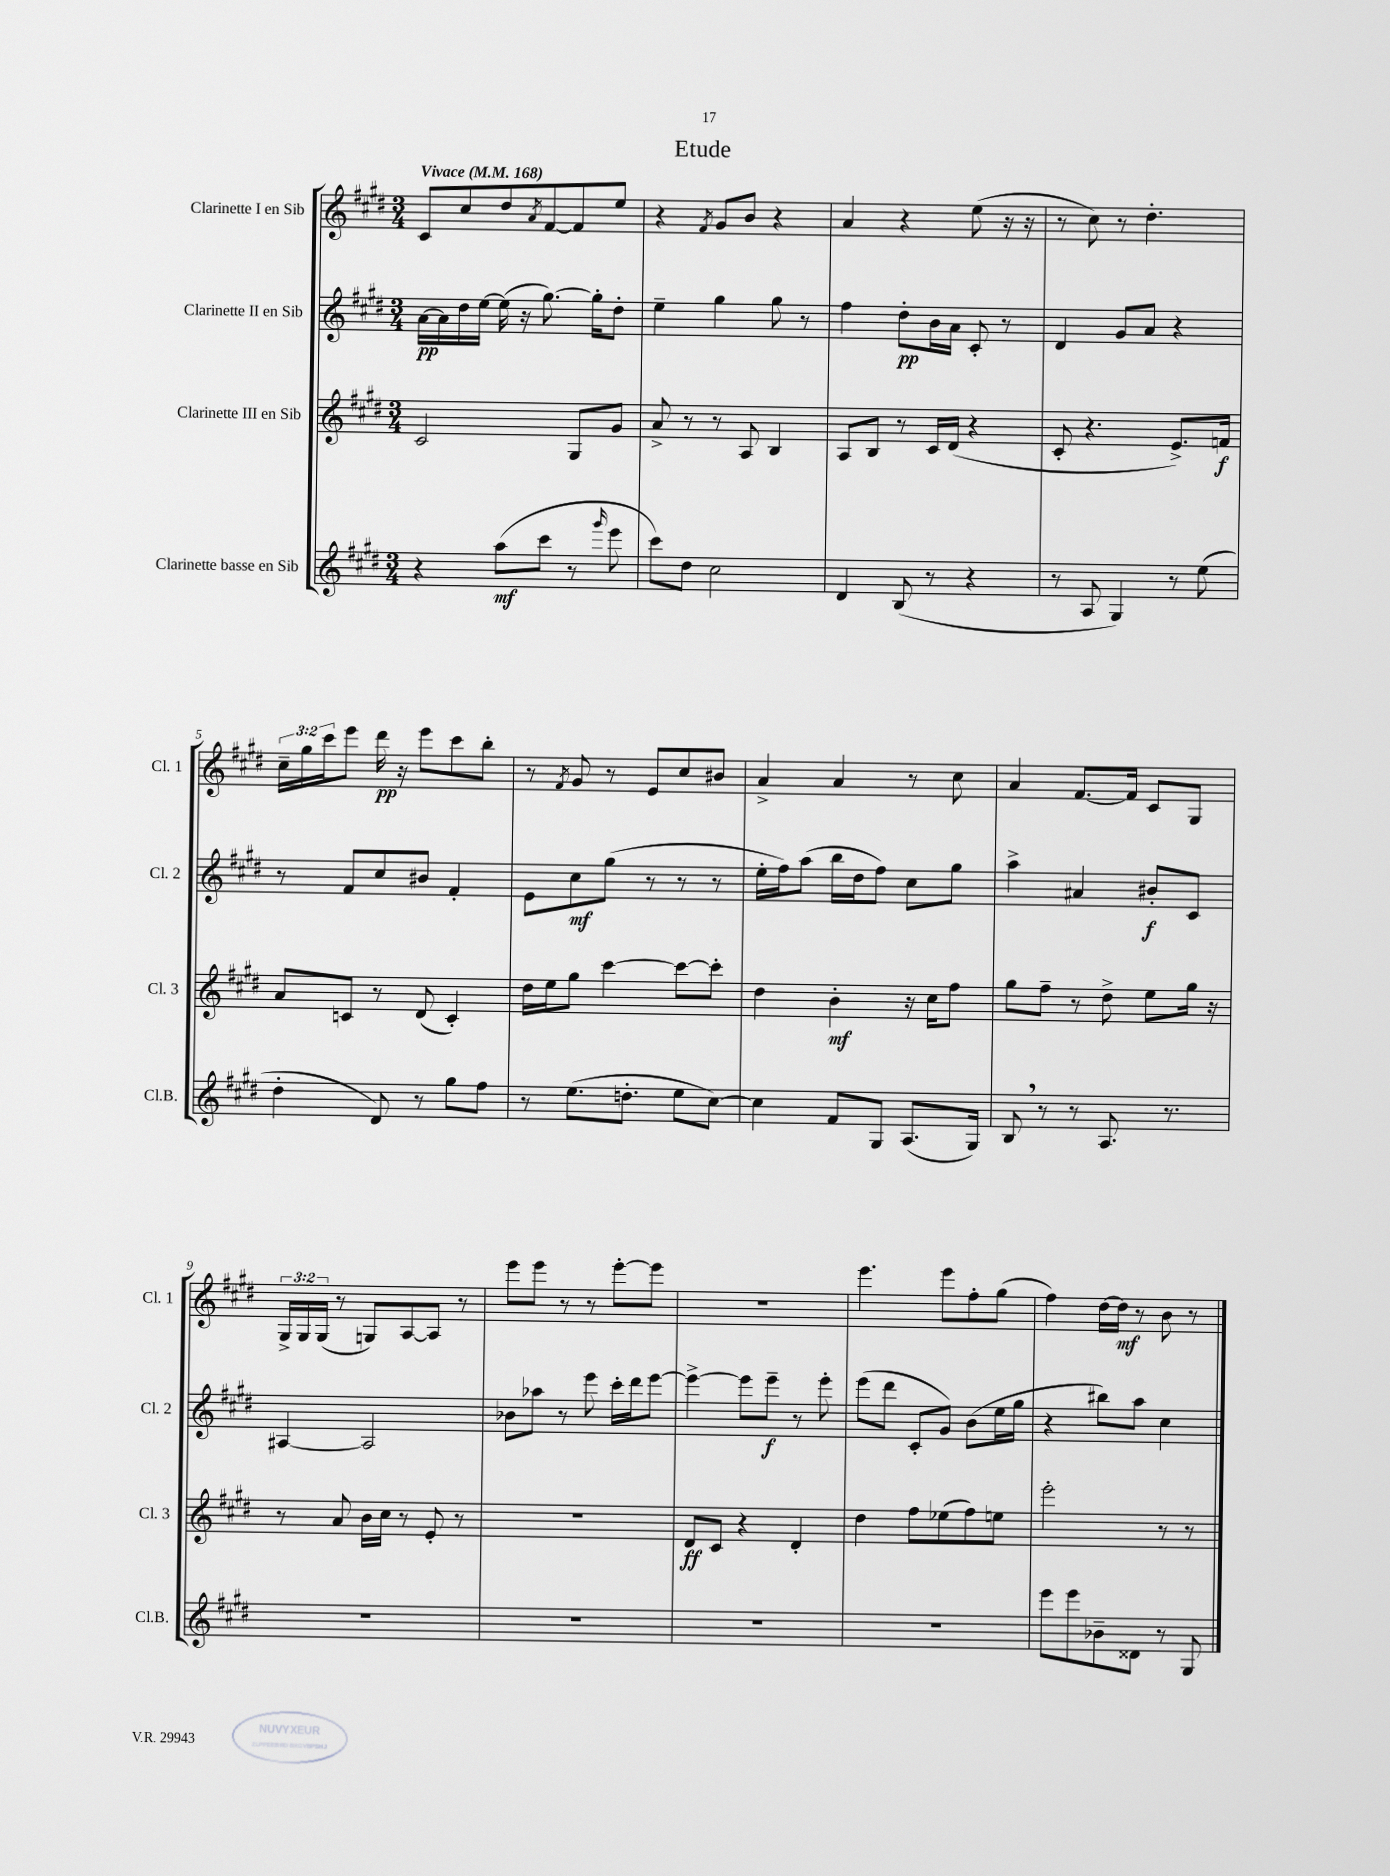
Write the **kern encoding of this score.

**kern	**dynam	**kern	**dynam	**kern	**dynam	**kern	**dynam
*part4	*part4	*part3	*part3	*part2	*part2	*part1	*part1
*staff4	*staff4	*staff3	*staff3	*staff2	*staff2	*staff1	*staff1
*I"Clarinette basse en Sib	*	*I"Clarinette III en Sib	*	*I"Clarinette II en Sib	*	*I"Clarinette I en Sib	*
*I'Cl.B.	*	*I'Cl. 3	*	*I'Cl. 2	*	*I'Cl. 1	*
*clefG2	*	*clefG2	*	*clefG2	*	*clefG2	*
*k[f#c#g#d#]	*	*k[f#c#g#d#]	*	*k[f#c#g#d#]	*	*k[f#c#g#d#]	*
*M3/4	*	*M3/4	*	*M3/4	*	*M3/4	*
*MM168	*	*MM168	*	*MM168	*	*MM168	*
=1	=1	=1	=1	=1	=1	=1	=1
!	!	!	!	!	!	!LO:TX:a:B:t=Vivace	!
4r	.	2c#/	.	[16a\LL	pp	8c#/L	.
.	.	.	.	16a\]	.	.	.
.	.	.	.	16dd#\	.	8cc#/	.
.	.	.	.	[16ee\JJ	.	.	.
(8aa\L	mf	.	.	(16ee\]	.	8dd#/	.
.	.	.	.	16r	.	.	.
.	.	.	.	.	.	8qa/	.
8ccc#\J	.	.	.	[8.gg#\)	.	[8f#/	.
8r	.	8G#/L	.	.	.	8f#/]	.
.	.	.	.	16gg#'\KL]	.	.	.
16qqggg#/	.	.	.	.	.	.	.
8eee\	.	8g#/J	.	8dd#'\J	.	8ee/J	.
=2	=2	=2	=2	=2	=2	=2	=2
8ccc#\L)	.	8a^/	.	4ee~\	.	4r	.
8dd#\J	.	8r	.	.	.	.	.
.	.	.	.	.	.	8qf#/	.
2cc#\	.	8r	.	4gg#\	.	8g#/L	.
.	.	8A/	.	.	.	8b/J	.
.	.	4B/	.	8gg#\	.	4r	.
.	.	.	.	8r	.	.	.
=3	=3	=3	=3	=3	=3	=3	=3
4d#/	.	8A/L	.	4ff#\	.	4a/	.
.	.	8B/J	.	.	.	.	.
(8B/	.	8r	.	8dd#'\L	pp	4r	.
8r	.	16c#/LL	.	16b\L	.	.	.
.	.	(16d#/JJ	.	16a\JJ	.	.	.
4r	.	4r	.	8c#'/	.	(8ee\	.
.	.	.	.	8r	.	16r	.
.	.	.	.	.	.	16r	.
=4	=4	=4	=4	=4	=4	=4	=4
8r	.	8c#'/	.	4d#/	.	8r	.
8A/	.	4.r	.	.	.	8cc#\)	.
4G#/)	.	.	.	8g#/L	.	8r	.
.	.	.	.	8a/J	.	4.dd#'\	.
8r	.	8.e^/L)	.	4r	.	.	.
(8ee\	.	.	.	.	.	.	.
.	.	16fn/Jk	f	.	.	.	.
!!LO:LB:g=z
=5	=5	=5	=5	=5	=5	=5	=5
4dd#'\	.	8a/L	.	8r	.	24cc#~\LL	.
.	.	.	.	.	.	24gg#\	.
.	.	.	.	.	.	24ccc#\J	.
.	.	8cn/J	.	8f#/L	.	8eee\J	.
8d#/)	.	8r	.	8cc#/	.	16ddd#\	pp
.	.	.	.	.	.	16r	.
8r	.	(8d#/	.	8b#X/J	.	8eee\L	.
8gg#\L	.	4c'/)	.	4f#'/	.	8ccc#\	.
8ff#\J	.	.	.	.	.	8bb'\J	.
=6	=6	=6	=6	=6	=6	=6	=6
8r	.	16dd#\LL	.	8e\L	.	8r	.
.	.	16ee\J	.	.	.	.	.
.	.	.	.	.	.	8qf#/	.
(8.ee\L	.	8gg#\J	.	8cc#\	mf	8g#/	.
.	.	[4ccc#\	.	(8gg#\J	.	8r	.
8.ddn'\J	.	.	.	.	.	.	.
.	.	.	.	8r	.	8e/L	.
8ee\L	.	8ccc#\L_	.	8r	.	8cc#/	.
[8cc#\J)	.	8ccc#'\J]	.	8r	.	8b#X/J	.
=7	=7	=7	=7	=7	=7	=7	=7
4cc#\]	.	4dd#\	.	16ee'\LL	.	4a^/	.
.	.	.	.	16ff#\J)	.	.	.
.	.	.	.	(8aa\J	.	.	.
8f#/L	.	4b'\	mf	16bb\LL	.	4a/	.
.	.	.	.	16dd#\J	.	.	.
8G#/J	.	.	.	8ff#\J)	.	.	.
(8.A/L	.	16r	.	8cc#\L	.	8r	.
.	.	16cc#\KL	.	.	.	.	.
.	.	8ff#\J	.	8gg#\J	.	8cc#\	.
16G#/Jk)	.	.	.	.	.	.	.
=8	=8	=8	=8	=8	=8	=8	=8
8B,/	.	8gg#\L	.	4aa^\	.	4a/	.
8r	.	8ff#~\J	.	.	.	.	.
8r	.	8r	.	4a#X/	.	[8.f#/L	.
8.A/	.	8dd#^\	.	.	.	.	.
.	.	.	.	.	.	16f#/Jk]	.
.	.	8ee\L	.	8b#X'/L	f	8c#/L	.
8.r	.	.	.	.	.	.	.
.	.	16gg#\Jk	.	8c#/J	.	8G#/J	.
.	.	16r	.	.	.	.	.
!!LO:LB:g=z
=9	=9	=9	=9	=9	=9	=9	=9
2.r	.	8r	.	[4A#X/	.	24G#^/LL	.
.	.	.	.	.	.	24G#/	.
.	.	.	.	.	.	(24G#/JJ	.
.	.	8a/	.	.	.	8r	.
.	.	16b\LL	.	2A#/]	.	8Gn/L)	.
.	.	16cc#\JJ	.	.	.	.	.
.	.	8r	.	.	.	[8A/	.
.	.	8e'/	.	.	.	8A/J]	.
.	.	8r	.	.	.	8r	.
=10	=10	=10	=10	=10	=10	=10	=10
2.r	.	2.r	.	8b-X\L	.	8eee\L	.
.	.	.	.	8aa-X\J	.	8eee\J	.
.	.	.	.	8r	.	8r	.
.	.	.	.	8eee\	.	8r	.
.	.	.	.	16ccc#'\LL	.	[8eee'\L	.
.	.	.	.	16ddd#\J	.	.	.
.	.	.	.	[8eee\J	.	8eee\J]	.
=11	=11	=11	=11	=11	=11	=11	=11
2.r	.	8d#/L	ff	4eee^\_	.	2.r	.
.	.	8c#/J	.	.	.	.	.
.	.	4r	.	8eee\L]	.	.	.
.	.	.	.	8eee~\J	f	.	.
.	.	4d#'/	.	8r	.	.	.
.	.	.	.	8eee'\	.	.	.
=12	=12	=12	=12	=12	=12	=12	=12
2.r	.	4dd#\	.	(8eee\L	.	4.eee\	.
.	.	.	.	8ddd#\J	.	.	.
.	.	8ff#\L	.	8c#'/L	.	.	.
.	.	(8ee-X\	.	8g#/J)	.	8eee\L	.
.	.	8ff#\)	.	(8b\L	.	8ff#'\	.
.	.	8een\J	.	16ee\L	.	(8gg#\J	.
.	.	.	.	16gg#\JJ	.	.	.
=13	=13	=13	=13	=13	=13	=13	=13
8eee\L	.	2eee'\	.	4r	.	4ff#\)	.
8eee\	.	.	.	.	.	.	.
8b-X~\	.	.	.	8bb#X\L)	.	[16dd#\LL	.
.	.	.	.	.	.	16dd#\JJ]	mf
8d##X\J	.	.	.	8aa\J	.	8r	.
8r	.	8r	.	4cc#\	.	8b\	.
8G#/	.	8r	.	.	.	8r	.
==	==	==	==	==	==	==	==
*-	*-	*-	*-	*-	*-	*-	*-
